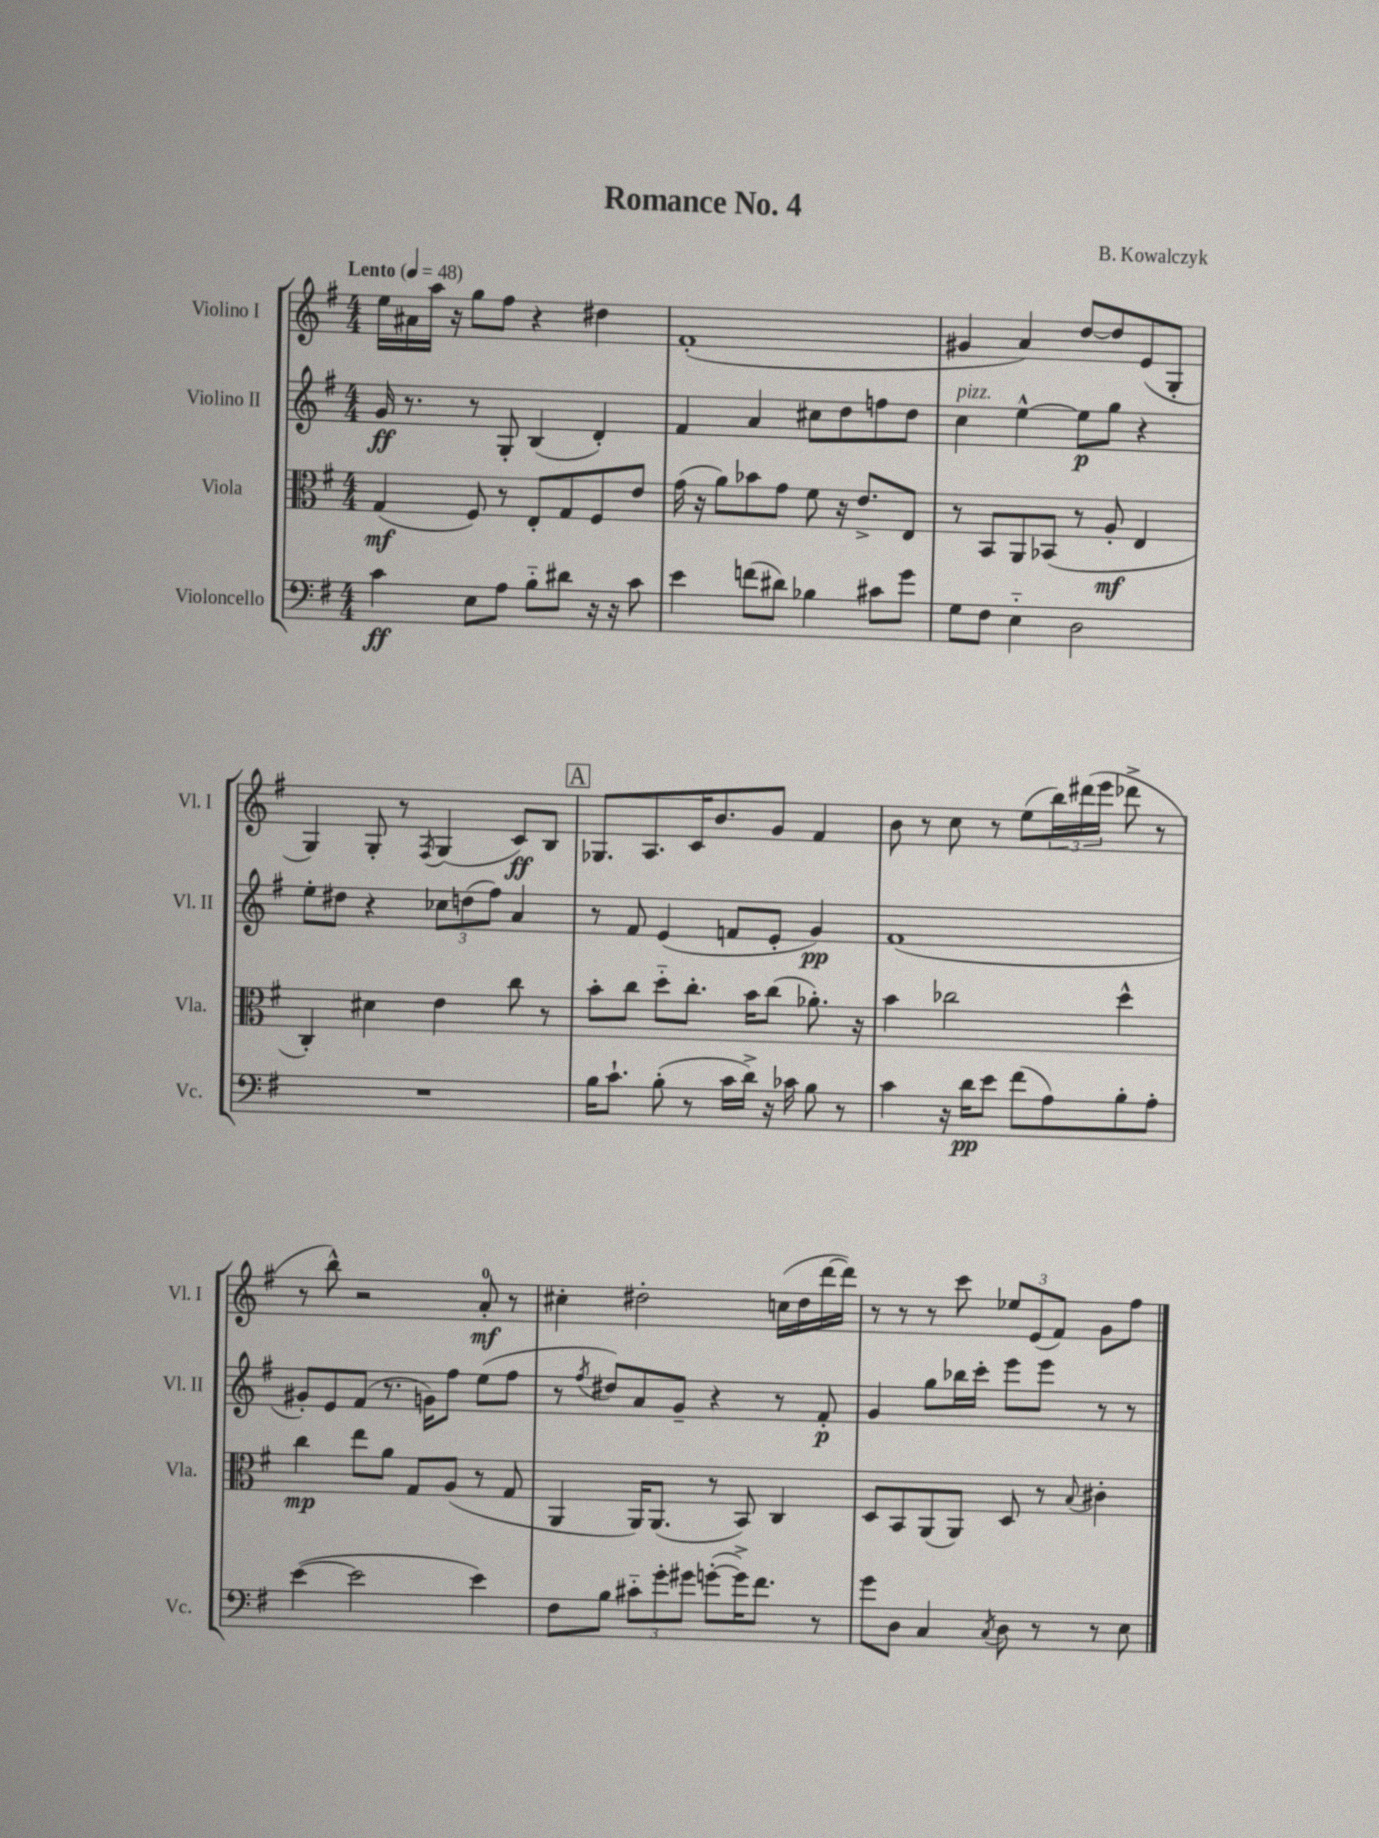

**kern	**kern	**kern	**kern
*staff4	*staff3	*staff2	*staff1
*clefF4	*clefC3	*clefG2	*clefG2
*k[f#]	*k[f#]	*k[f#]	*k[f#]
*M4/4	*M4/4	*M4/4	*M4/4
*MM48	*MM48	*MM48	*MM48
4c	(4G	16g	16ee
.	.	8.r	16a#
.	.	.	16aa
.	.	.	16r
8E	8F#)	8r	8gg
8A	8r	8G'	8ff#
8B'~	8E'	(4B	4r
8d#	8G	.	.
16r	8F#	4d')	4dd#
16r	.	.	.
8c	8e	.	.
=	=	=	=
4e	(16g	4f#	(1f#'
.	16r	.	.
.	8a)	.	.
(8f	8b-	4a	.
8d#)	8g	.	.
4B-	8f#	8cc#	.
.	16r	8dd	.
.	8.e^	.	.
8c#	.	8ff	.
8g	8E	8dd	.
=	=	=	=
8G	8r	4cc	4g#
8F#	8BB	.	.
4E'~	8AA	[4ee^^	4a)
.	(8BB-	.	.
2D	8r	8ee]	[8dd
.	8A'	8gg	8dd]
.	4E	4r	(8e
.	.	.	8G'
=	=	=	=
1r	4C')	8ee'	4G)
.	.	8dd#	.
.	4d#	4r	8G'
.	.	.	8r
.	.	.	8qF#
.	4e	12cc-	(4G
.	.	(12dd	.
.	.	12ff#)	.
.	8cc	4a	8c)
.	8r	.	8B
=	=	=	=
16B	8b'	8r	8.G-
8.c`	.	.	.
.	8cc	8f#	.
.	.	.	8.A
(8B'	8dd'~	(4e	.
8r	8.cc'	.	16c
.	.	.	8.b
16c	.	8f	.
16d^)	16b	.	.
16r	(8cc	8e'	8g
16c-	.	.	.
8B	8.a-')	4g)	4f#
8r	.	.	.
.	16r	.	.
=	=	=	=
4c	4b	(1f#	8b
.	.	.	8r
16r	2cc-	.	8cc
16d	.	.	.
8e	.	.	8r
(8f#	.	.	(8ee
8A)	.	.	24bb)
.	.	.	(24ddd#
.	.	.	24eee
8B'	4dd^^	.	8ddd-^
8A'	.	.	8r
=	=	=	=
([4e	4cc	8g#')	8r
.	.	8e	8bb^^)
2e]	8ee	(8f#	2r
.	8a	8.r	.
.	8G	.	.
.	.	16g)	.
.	(8A	8ff#	.
4e)	8r	(8ee	8a'
.	8G	8ff#	8r
=	=	=	=
8F#	4AA	8r	4cc#'
.	.	8qff#	.
8B	.	8dd#)	.
12c#'~	16AA)	8a	2dd#'
.	(8.AA	.	.
12g'	.	.	.
.	.	8g~	.
12g#	.	.	.
([8g'	8r	4r	.
16g^])	8BB)	.	.
8.f#	.	.	.
.	4C	8r	(16cc
.	.	.	16dd#
8r	.	8f#'	[16ddd
.	.	.	16ddd])
=	=	=	=
8g	8D	4g	8r
8D	8BB	.	8r
4C	(8AA	8gg	8r
.	8AA)	16bb-	8ccc
.	.	16ccc'	.
8qC	.	.	.
8D	8D	8eee	12ee-
.	.	.	(12e
8r	8r	8eee	.
.	.	.	12f#)
.	8qqB	.	.
8r	4c#'	8r	8g
8E	.	8r	8ff#
==	==	==	==
*-	*-	*-	*-
